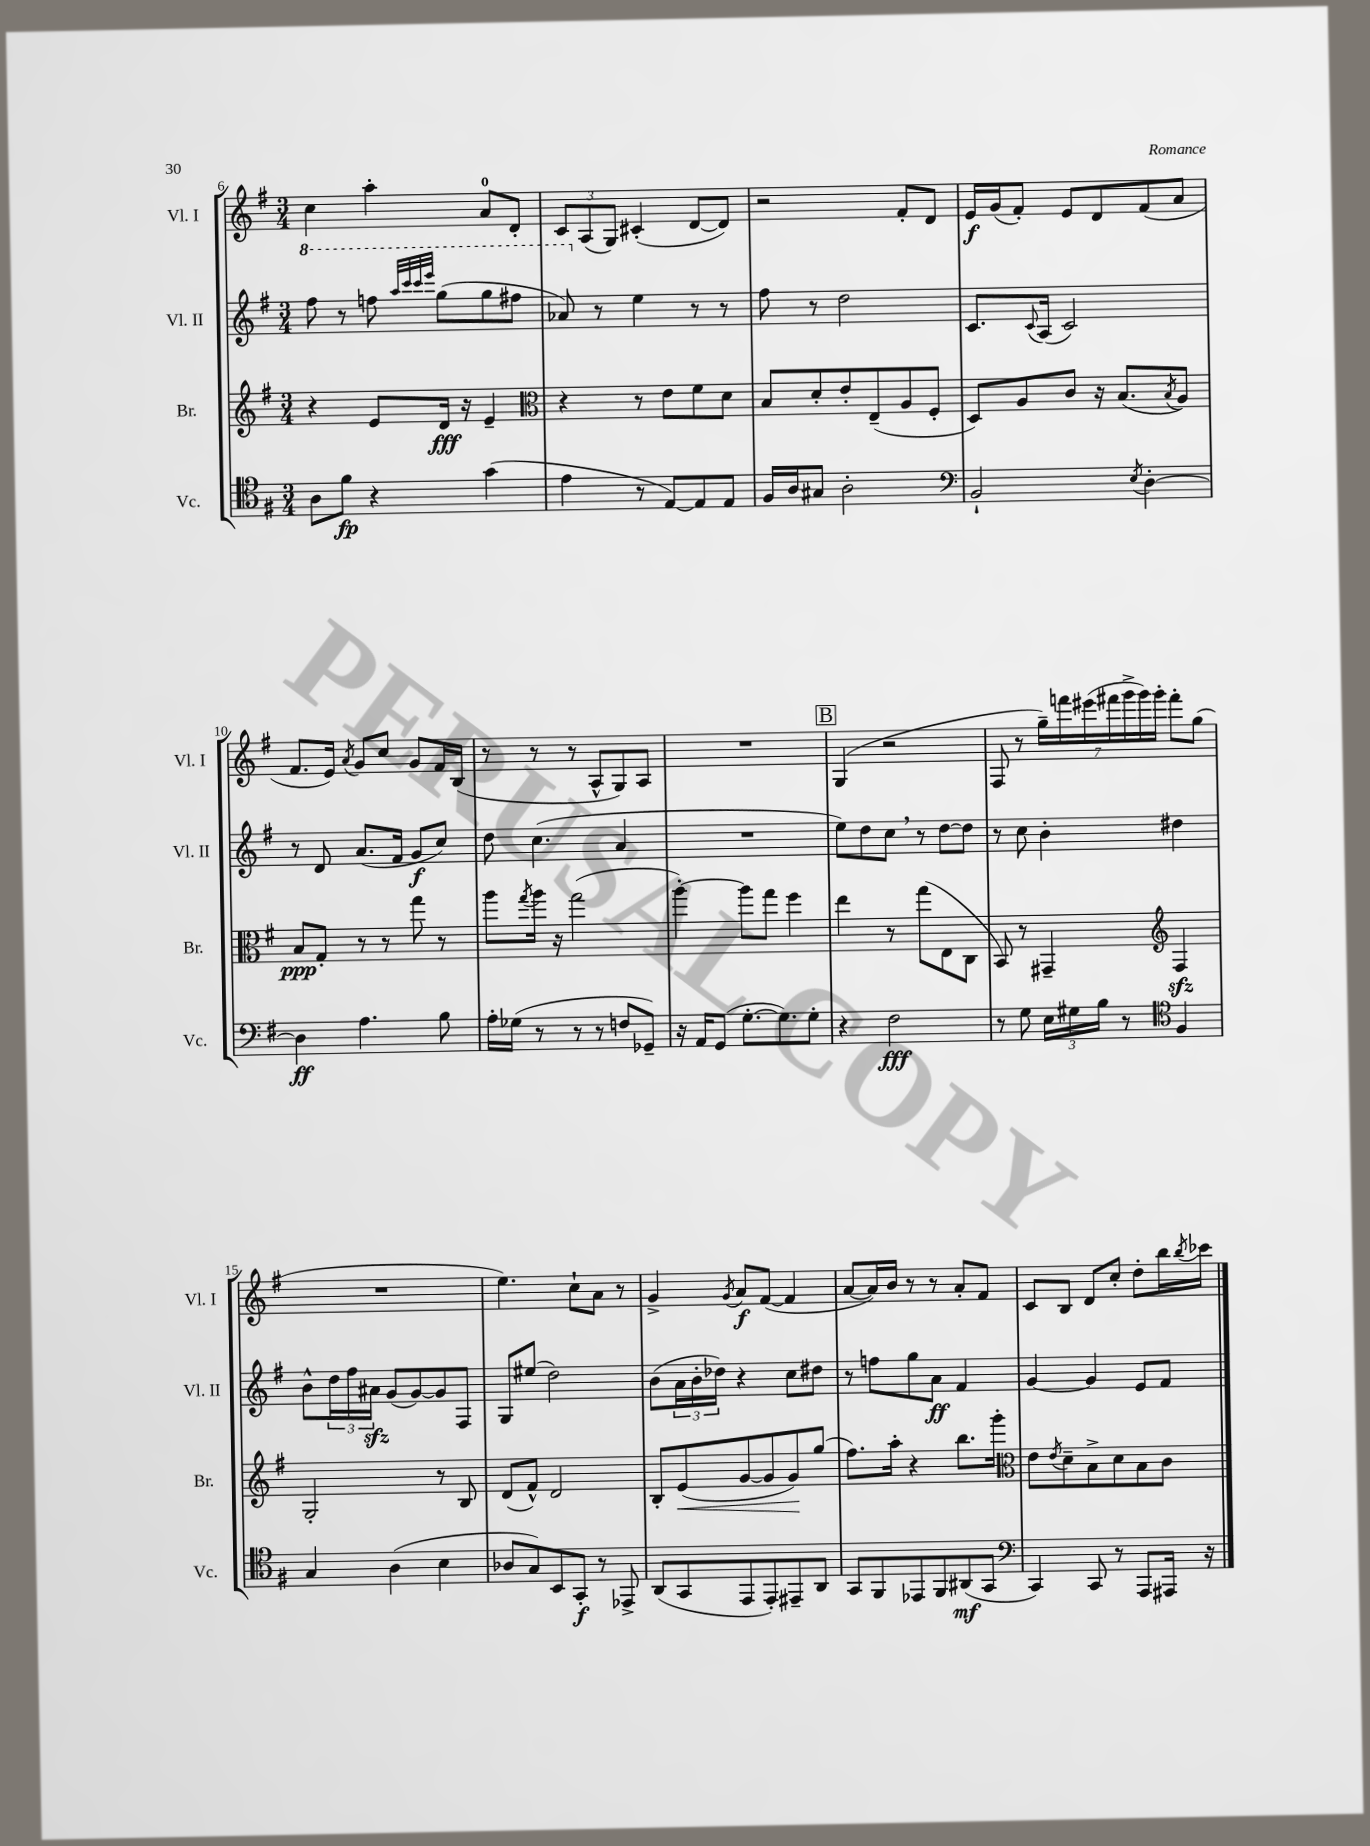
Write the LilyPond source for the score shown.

<<
\new StaffGroup <<
\new Staff = "s0" \with { instrumentName = "Vl. I" shortInstrumentName = "Vl. I" } {
    \clef treble \key g \major \numericTimeSignature \time 3/4
    c''4 a''4-. a'8-0 d'8-. |
    \tuplet 3/2 { c'8 a8( g8) } cis'4-.( d'8~ d'8) |
    r2 fis'8-. d'8 |
    e'16\f g'16( fis'8-.) e'8 d'8 fis'8( a'8 |
    fis'8. e'16) \acciaccatura { a'8 } g'8 c''8 g'8 fis'16 b16( |
    r8 r8 r8 a8-^ g8) a8 |
    R2. |
    \mark \markup { \box "B" } g4( r2 |
    fis8 r8 \tuplet 7/4 { g''16--) f'''16 eis'''16( fis'''16 g'''16-> g'''16) g'''16-. } fis'''8-. g''8( |
    R2. |
    e''4.) c''8-! a'8 r8 |
    g'4-> \acciaccatura { g'8 } a'8\f fis'8~( fis'4 |
    a'8~ a'16) b'16 r8 r8 a'8-. fis'8 |
    c'8 b8 d'8 c''8-. d''8-. b''16 \acciaccatura { b''8 } ces'''16 \bar "|." |
}
\new Staff = "s1" \with { instrumentName = "Vl. II" shortInstrumentName = "Vl. II" } {
    \clef treble \key g \major \numericTimeSignature \time 3/4
    \ottava #1 fis'''8 r8 f'''8 \grace { a'''32 c''''32 c''''32 e''''32 } g'''8( g'''8 fis'''8 |
    aes''8) \ottava #0 r8 e''4 r8 r8 |
    fis''8 r8 d''2 |
    c'8. \appoggiatura { c'8 } a16( c'2) |
    r8 d'8 a'8.( fis'16 g'8\f c''8) |
    d''8 c''4.( a'4 |
    R2. |
    \mark \markup { \box "B" } e''8) d''8 c''8 \breathe r8 d''8~ d''8 |
    r8 c''8 b'4-. dis''4 |
    b'8-^ \tuplet 3/2 { d''16 fis''16 ais'16\sfz } g'8( g'8~) g'8 fis8 |
    g8 eis''8( d''2) |
    b'8( \tuplet 3/2 { a'16 b'16-. des''16) } r4 c''8 dis''8 |
    r8 f''8 g''8 a'8\ff fis'4 |
    g'4~ g'4 e'8 fis'8 \bar "|." |
}
\new Staff = "s2" \with { instrumentName = "Br." shortInstrumentName = "Br." } {
    \clef treble \key g \major \numericTimeSignature \time 3/4
    r4 e'8 d'16\fff r16 e'4-- |
    \clef alto r4 r8 e'8 fis'8 d'8 |
    b8 d'8-. e'8-. e8--( a8 fis8-. |
    d8) a8 c'8 r16 b8.( \acciaccatura { b8 } a8) |
    b8\ppp g8-. r8 r8 g''8 r8 |
    a''8 \acciaccatura { g''8 } a''16 r16 g''2( |
    a''4~-.) a''8 g''8 fis''4 |
    \mark \markup { \box "B" } e''4 r8 g''8( e8 c8 |
    b,8) r8 gis,4-- \clef treble fis4\sfz |
    g2-. r8 b8 |
    d'8( fis'8-^) d'2 |
    b8-. e'8\<( g'8~ g'8 g'8\!) g''8( |
    fis''8.) a''16-. r4 b''8. g'''16-. |
    \clef alto e'8 \acciaccatura { e'8 } d'8-- b8-> d'8 b8 c'8 \bar "|." |
}
\new Staff = "s3" \with { instrumentName = "Vc." shortInstrumentName = "Vc." } {
    \clef tenor \key g \major \numericTimeSignature \time 3/4
    a8 fis'8\fp r4 g'4( |
    e'4 r8 e8~) e8 e8 |
    fis16 a16 gis8 a2-. |
    \clef bass b,2-! \acciaccatura { e8 } d4~-. |
    d4\ff a4. b8 |
    a16-. ges16( r8 r8 r8 f8 ges,8--) |
    r16 a,16 g,8( g8.~-. g8.) g8-. |
    \mark \markup { \box "B" } r4 fis2\fff |
    r8 g8 \tuplet 3/2 { e16 gis16 b16 } r8 \clef tenor fis4 |
    g4 a4( b4 |
    aes8 g8) b,8 g,8-.\f r8 ees,8-> |
    a,8( g,8 e,8 e,8-.) eis,8-- a,8 |
    g,8 fis,8 ees,8 fis,8 ais,8\mf( g,8 |
    \clef bass c,4) c,8 r8 a,,8 ais,,16 r16 \bar "|." |
}
>>
>>
\layout { \context { \Score currentBarNumber = #6 } }
